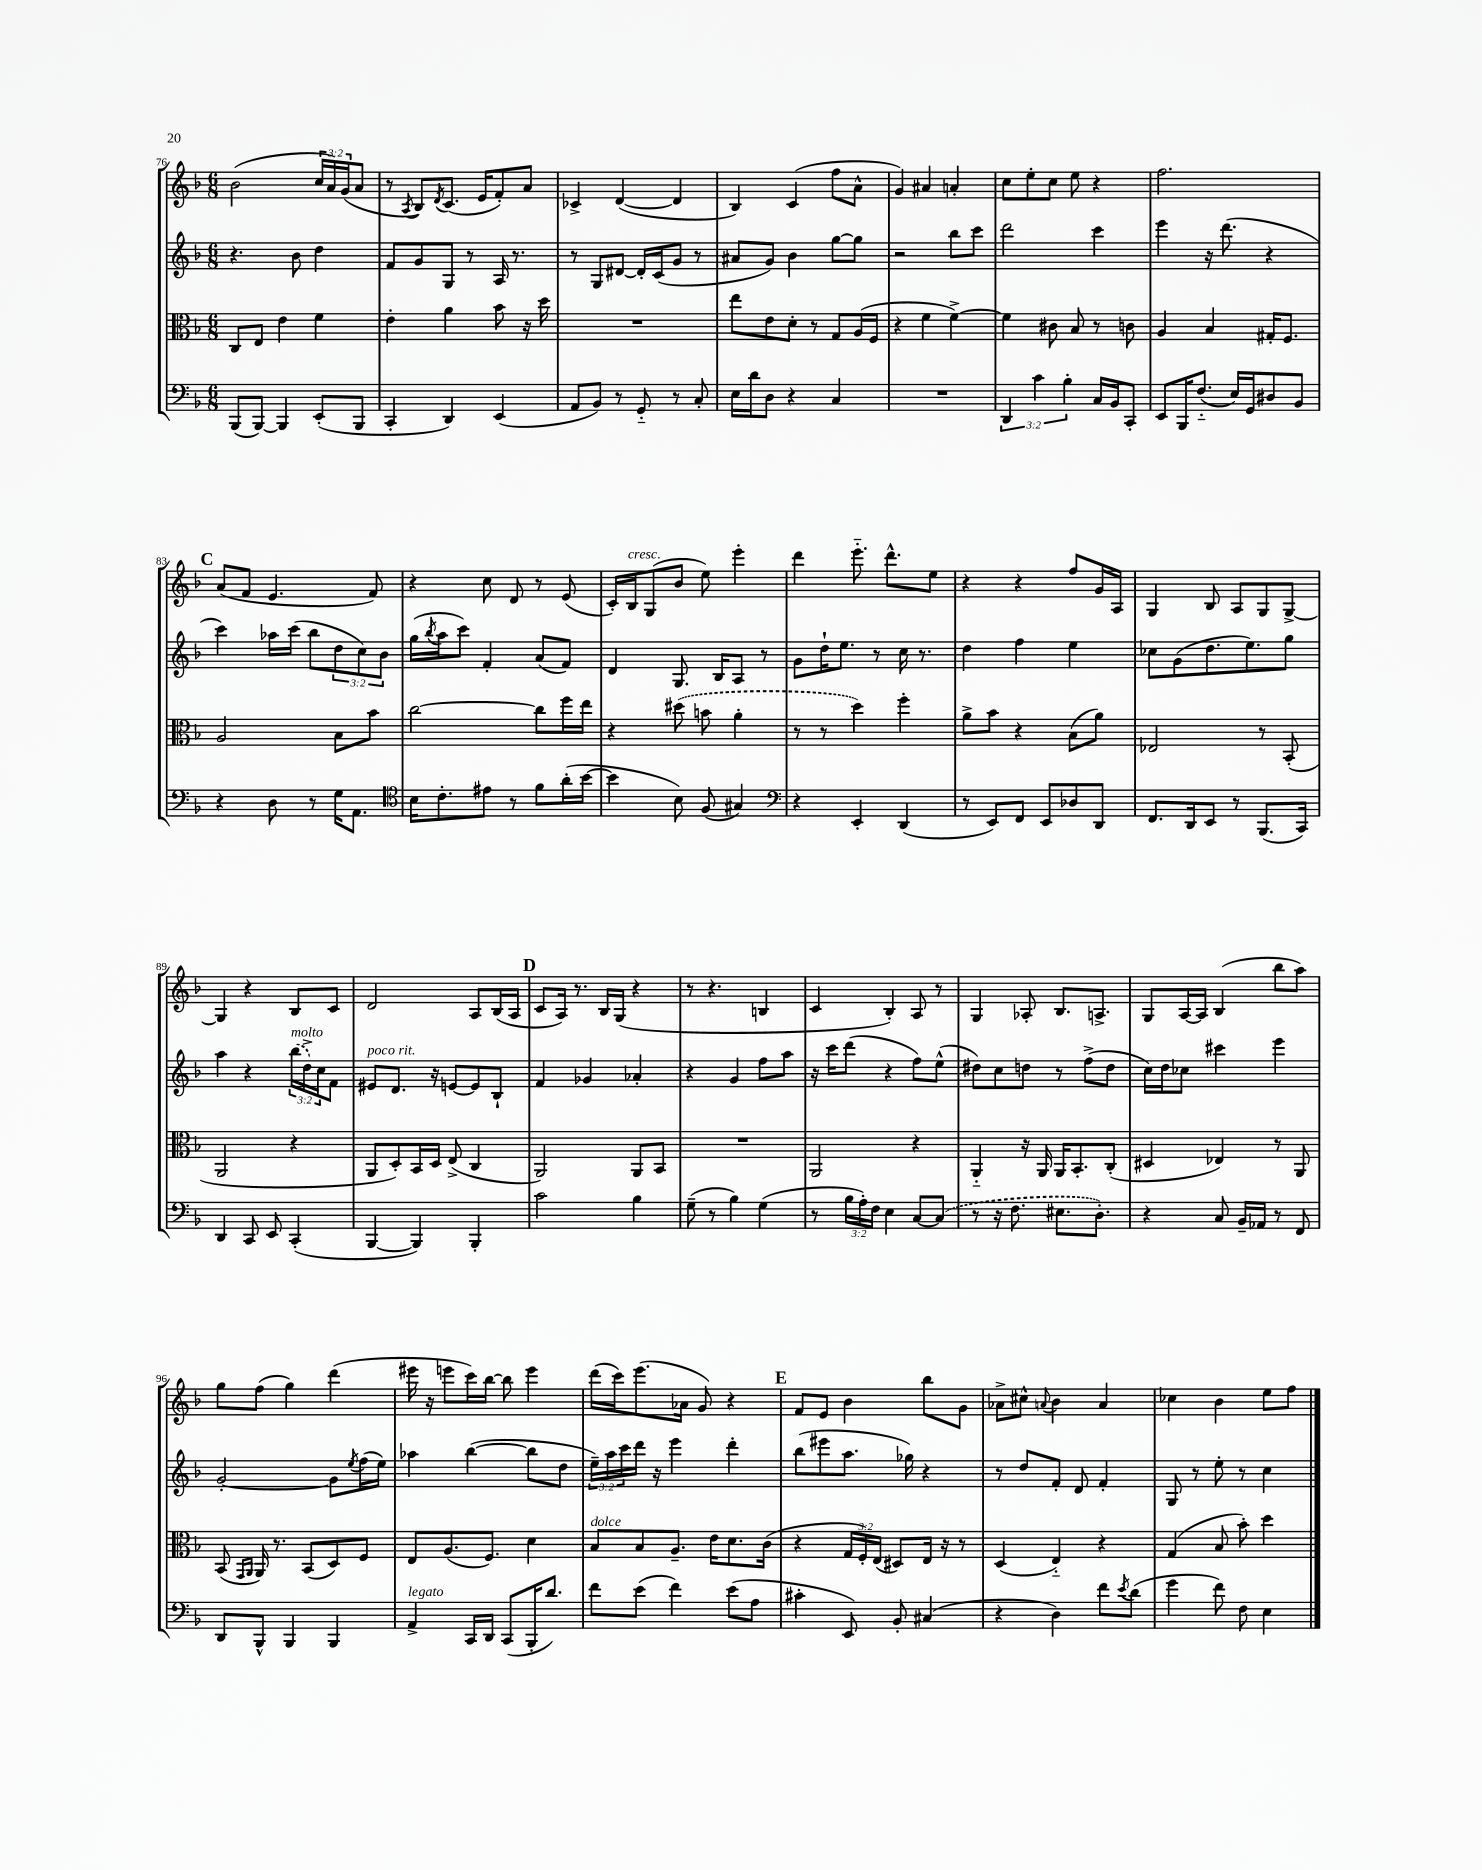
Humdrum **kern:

**kern	**kern	**kern	**kern
*staff4	*staff3	*staff2	*staff1
*clefF4	*clefC3	*clefG2	*clefG2
*k[b-]	*k[b-]	*k[b-]	*k[b-]
*M6/8	*M6/8	*M6/8	*M6/8
(8BBB-	8C	4.r	(2b-
[8BBB-)	8E	.	.
4BBB-]	4e	.	.
.	.	8b-	.
(8EE'	4f	4dd	24cc
.	.	.	24a)
.	.	.	(24g
8BBB-	.	.	8a
=	=	=	=
4CC'	4e'	8f	8r
.	.	.	8qA
.	.	8g	8B-)
.	.	.	8qd
4DD)	4a	8G	(8.c
.	.	8r	.
.	.	.	16e
(4EE	8b-	16A	8f')
.	.	8.r	.
.	16r	.	8a
.	16dd	.	.
=	=	=	=
8AA	2.r	8r	4c-^
8BB-)	.	8G	.
8r	.	[8d#	([4d
8GG'~	.	16d#']	.
.	.	(16c	.
8r	.	8g	4d]
8C'	.	8r	.
=	=	=	=
16E	8ee	8a#	4B-)
16d	.	.	.
8D	8e	8g)	.
4r	8d'	4b-	(4c
.	8r	.	.
4C	8G	[8gg	8ff
.	(16A	8gg]	8a^^
.	16F	.	.
=	=	=	=
2.r	4r	2r	4g)
.	4f	.	4a#
.	[4f^)	8bb-	4a'
.	.	8ccc	.
=	=	=	=
6DD	4f]	2ddd	8cc
.	.	.	8ee'
6c	.	.	.
.	8c#	.	8cc
6B-'	.	.	.
.	8B-	.	8ee
16C	8r	4ccc	4r
16BB-	.	.	.
8CC'	8c	.	.
=	=	=	=
8EE	4A	4eee	2.ff
16BBB-	.	.	.
(8.F'~	.	.	.
.	4B-	16r	.
.	.	(8.ddd	.
16E)	.	.	.
16GG	.	.	.
8D#	16G#'	4r	.
.	8.F	.	.
8BB-	.	.	.
=	=	=	=
4r	2A	4ccc)	(8a
.	.	.	8f
8D	.	16aa-	4.e
.	.	(16ccc	.
8r	.	8bb-	.
16G	8B-	12dd	.
8.AA	.	.	.
.	.	12cc)	.
.	8b-	.	8f)
.	.	12b-	.
=	=	=	=
*clefC4	*	*	*
16B-	[2cc	(16gg	4r
.	.	8qbb-	.
8.c'	.	16aa	.
.	.	8ccc)	.
8e#	.	4f'	8cc
8r	.	.	8d
8f	8cc]	(8a	8r
(16a'	16ff	8f)	(8e
[16b-	16ee	.	.
=	=	=	=
4b-]	4r	4d	16c')
.	.	.	16B-
.	.	.	(8G
8B-)	(8dd#	8.G	8b-
(8F	8b	.	8ee)
.	.	16B-	.
4G#)	4a'	8A	4eee'
.	.	8r	.
=	=	=	=
*clefF4	*	*	*
4r	8r	8g	4ddd
.	8r	16dd`	.
.	.	8.ee	.
4EE'	4dd)	.	8.eee'~
.	.	8r	.
.	.	.	8.ddd^^
(4DD	4ff'	16cc	.
.	.	8.r	.
.	.	.	8ee
=	=	=	=
8r	8a^	4dd	4r
8EE)	8b-	.	.
8FF	4r	4ff	4r
8EE	.	.	.
8D-	(8B-	4ee	8ff
8DD	8a)	.	16g
.	.	.	16A
=	=	=	=
8.FF	2E-	8cc-	4G
.	.	(8g	.
16DD	.	.	.
8EE	.	8.dd	8B-
8r	.	.	8A
.	.	8.ee)	.
(8.BBB-	8r	.	8G
.	(8BB-'	8gg	[8G^
16CC)	.	.	.
=	=	=	=
4DD	2AA	4aa	4G]
8CC	.	4r	4r
8EE	.	.	.
(4CC'	4r	(24bb-	8B-
.	.	24dd^)	.
.	.	24cc	.
.	.	8f	8c
=	=	=	=
[4BBB-	8AA	8e#	2d
.	8D')	8.d	.
4BBB-])	16BB-	.	.
.	16D	16r	.
.	(8E^	[8e	.
4BBB-'	4C	8e]	8A
.	.	8B-`	(16B-
.	.	.	16A
=	=	=	=
2c	2AA)	4f	8c
.	.	.	16A)
.	.	.	8.r
.	.	4g-	.
.	.	.	16B-
.	.	.	(16G
4B-	8AA	4a-'	4r
.	8BB-	.	.
=	=	=	=
(8G~	2.r	4r	8r
8r	.	.	4.r
4B-)	.	4g	.
(4G	.	8ff	4B
.	.	8aa	.
=	=	=	=
8r	2AA	16r	4c
.	.	16ccc	.
24B-	.	(8ddd	.
24A')	.	.	.
24F	.	.	.
4E	.	4r	4B-')
[8C	4r	8ff)	8A
(8C]	.	(8ee^^	8r
=	=	=	=
8r	4AA'~	8dd#)	4G
16r	.	8cc	.
8.F	.	.	.
.	16r	8dd	8A-'
.	16AA	.	.
8.E#	16AA	8r	8.B-
.	8.BB-'	.	.
.	.	(8ff^	.
8.D')	.	.	8.A^
.	(8C'	8dd	.
=	=	=	=
4r	4D#	16cc)	8G
.	.	16dd	.
.	.	8cc-	[16A
.	.	.	16A]
8C	4E-)	4ccc#	(4B-
16BB-~	.	.	.
16AA-	.	.	.
8r	8r	4eee	8bb-
8FF	8AA	.	8aa)
=	=	=	=
8DD	(8BB-	[2g'	8gg
.	16qqGG	.	.
.	16qqAA	.	.
8BBB-^^	16AA)	.	(8ff
.	8.r	.	.
4BBB-	.	.	4gg)
.	(8BB-	.	.
4BBB-	8D)	8g]	(4ddd
.	.	8qee	.
.	8F	(16ff	.
.	.	16ee)	.
=	=	=	=
4AA^	8E	4aa-	16eee#
.	.	.	16r
.	(8.A	.	8eee
16CC	.	([4bb-	16ccc)
16DD	8.F)	.	[16bb-
(8CC	.	.	8bb-]
16BBB-'	4d	8bb-]	4eee
8.d)	.	.	.
.	.	8dd	.
=	=	=	=
8f	8B-	24ee~)	(16ddd
.	.	24aa	.
.	.	.	16ccc)
.	.	24ccc	.
(8e	8B-	16ddd	(8.eee
.	.	16r	.
4f)	8.A~	4eee	.
.	.	.	16a-
.	.	.	8g)
.	16e	.	.
(8e	8.d	4ddd'	4r
8A	.	.	.
.	(16c	.	.
=	=	=	=
4c#'	4r	(8bb-	8f
.	.	8eee#	8e
8EE)	24G	8.aa	4b-
.	24F')	.	.
.	(24E	.	.
8BB-'	8D#)	.	.
.	.	16gg-)	.
(4C#	16E	4r	8bb-
.	16r	.	.
.	8r	.	8g
=	=	=	=
4r	(4D	8r	8a-^
.	.	8dd	8cc#^^
.	.	.	8qqa
4D)	4E'~)	8f'	4b-
.	.	8d	.
8f	4r	4f'	4a
8qe	.	.	.
(8d	.	.	.
=	=	=	=
4g	(4G	8G	4cc-
.	.	8r	.
8f)	8B-	8ee'	4b-
8F	8b-')	8r	.
4E	4dd	4cc	8ee
.	.	.	8ff
==	==	==	==
*-	*-	*-	*-
